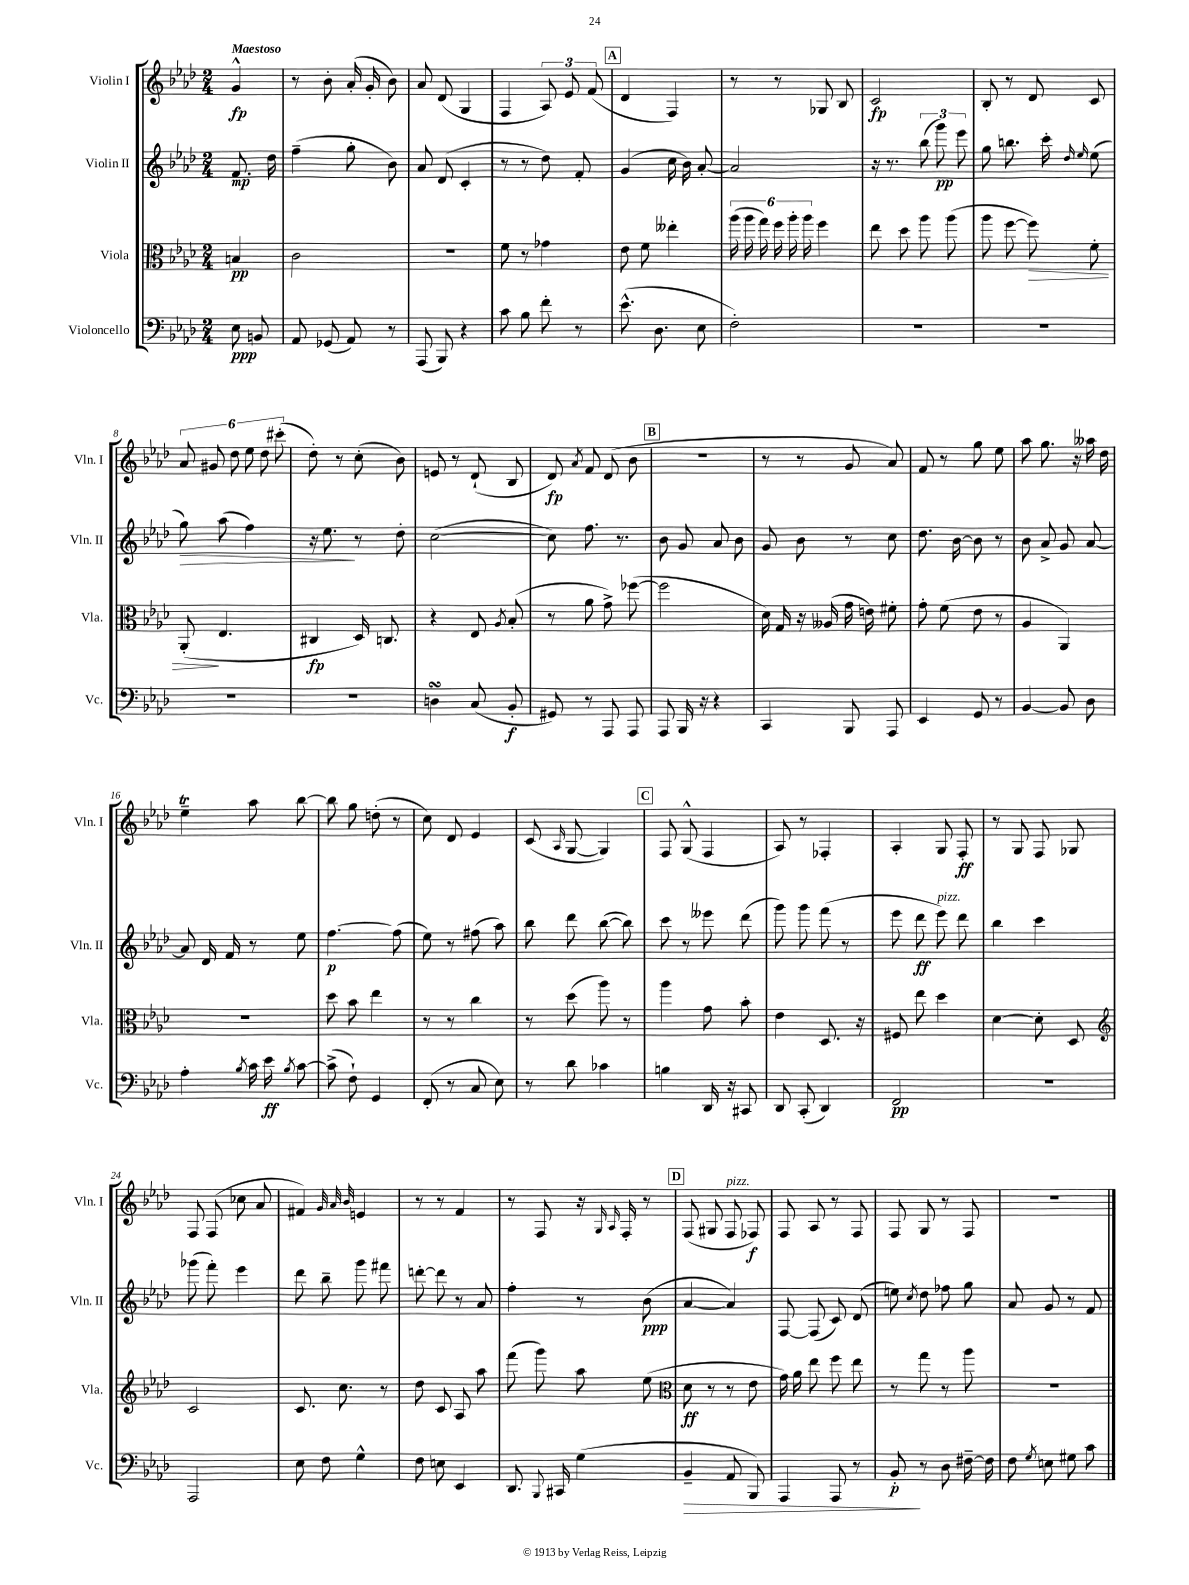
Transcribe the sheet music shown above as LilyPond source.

<<
\new StaffGroup <<
\new Staff = "s0" \with { instrumentName = "Violin I" shortInstrumentName = "Vln. I" } {
    \clef treble \key aes \major \numericTimeSignature \time 2/4 \partial 4 \tempo "Maestoso"
    \autoBeamOff g'4-^\fp |
    r8 bes'8-. aes'16-.( g'16-. bes'8) |
    aes'8 des'8( g4 |
    f4 \tuplet 3/2 { aes8) ees'8 f'8( } |
    \mark \markup { \box "A" } des'4 f4) |
    r8 r8 ges8 bes8 |
    c'2\fp |
    bes8-. r8 des'8 c'8 |
    \tuplet 6/4 { aes'8 gis'8 des''8 ees''8 des''8 cis'''8-.( } |
    des''8-.) r8 c''8-.( bes'8) |
    e'8 r8 des'8-!( bes8 |
    des'8\fp) \acciaccatura { aes'8 } f'8 des'8( bes'8 |
    \mark \markup { \box "B" } r2 |
    r8 r8 g'8 aes'8) |
    f'8 r8 g''8 ees''8 |
    aes''8 g''8. r16 aeses''16 des''16 |
    ees''4--\trill aes''8 bes''8~ |
    bes''8 g''8 d''8-.( r8 |
    c''8) des'8 ees'4 |
    c'8( \grace { aes16 } g8~ g4) |
    \mark \markup { \box "C" } f8 g8-^( f4 |
    aes8) r8 fes4-. |
    aes4-. g8 f8-.\ff |
    r8 g8 f8 ges8 |
    f8 f8( ces''8 aes'8 |
    fis'4) \grace { g'32 aes'32 bes'32 } e'4 |
    r8 r8 f'4 |
    r8 f8 r16 \grace { g16 aes16 } f16-. r8 |
    \mark \markup { \box "D" } f8( gis8 f8^\markup { \italic "pizz." } fes8\f) |
    f8 aes8 r8 f8 |
    f8 g8 r8 f8 |
    R2 \bar "|." |
}
\new Staff = "s1" \with { instrumentName = "Violin II" shortInstrumentName = "Vln. II" } {
    \clef treble \key aes \major \numericTimeSignature \time 2/4 \partial 4
    \autoBeamOff f'8.\mp des''16 |
    f''4--( g''8-. bes'8) |
    aes'8 des'8( c'4-. |
    r8 r8 des''8) f'8-. |
    \mark \markup { \box "A" } g'4( c''16 bes'16) aes'8~-. |
    aes'2 |
    r16 r8. \tuplet 3/2 { bes''8( g'''8\pp) ees'''8 } |
    g''8 b''8. c'''16-. \grace { des''16 ees''16 } ees''8( |
    g''8\>) aes''8( f''4) |
    r16 ees''8.\! r8 des''8-. |
    c''2~( |
    c''8) f''8. r8. |
    \mark \markup { \box "B" } bes'8 g'8 aes'8 bes'8 |
    g'8 bes'8 r8 c''8 |
    des''8. bes'16~ bes'8 r8 |
    bes'8 aes'8-> g'8 aes'8~ |
    aes'8 des'16 f'16 r8 ees''8 |
    f''4.~\p f''8( |
    ees''8) r8 fis''8( aes''8) |
    bes''8 des'''8 bes''8~( bes''8) |
    \mark \markup { \box "C" } c'''8 r8 eeses'''8 des'''8( |
    g'''8) g'''8 f'''8( r8 |
    ees'''8 des'''8\ff ees'''8^\markup { \italic "pizz." }) des'''8 |
    bes''4 c'''4 |
    ges'''8( f'''8-.) ees'''4 |
    des'''8 bes''8-- g'''8 fis'''8 |
    d'''8~-. d'''8 r8 aes'8 |
    f''4-. r8 bes'8\ppp( |
    \mark \markup { \box "D" } aes'4~ aes'4) |
    f8~ f8( c'8) des'8( |
    e''8) \acciaccatura { c''8 } des''8 fes''8 g''8 |
    aes'8 g'8 r8 f'8 \bar "|." |
}
\new Staff = "s2" \with { instrumentName = "Viola" shortInstrumentName = "Vla." } {
    \clef alto \key aes \major \numericTimeSignature \time 2/4 \partial 4
    \autoBeamOff b4\pp |
    c'2 |
    r2 |
    f'8 r8 ges'4 |
    \mark \markup { \box "A" } ees'8 f'8 eeses''4-. |
    \tuplet 6/4 { aes''16( aes''16 g''16) f''16 aes''16-. aes''16 } f''4 |
    ees''8 des''8 aes''8 aes''8( |
    aes''8 f''8~ f''8\>) f'8-. |
    aes,8-.\!( ees4. |
    cis4\fp des16) c8. |
    r4 ees8 \acciaccatura { aes8 } bes8-.( |
    r8 aes'8 g'8->) fes''8~( |
    \mark \markup { \box "B" } fes''2 |
    des'16) g16 r16 aeses16( g'16 e'16) fis'8-. |
    g'8-. f'8( ees'8 r8 |
    aes4 aes,4) |
    R2 |
    des''8 bes'8 ees''4 |
    r8 r8 c''4 |
    r8 des''8( aes''8) r8 |
    \mark \markup { \box "C" } aes''4 g'8 bes'8-. |
    ees'4 des8. r16 |
    fis8 ees''8 des''4 |
    des'4~ des'8-. des8 |
    \clef treble c'2 |
    c'8. c''8. r8 |
    des''8 c'8 aes8 aes''8 |
    f'''8( g'''8) aes''8 ees''8( |
    \mark \markup { \box "D" } \clef alto des'8\ff r8 r8 ees'8 |
    g'16) aes'16 ees''8 f''8 ees''8 |
    r8 g''8 r8 aes''8 |
    R2 \bar "|." |
}
\new Staff = "s3" \with { instrumentName = "Violoncello" shortInstrumentName = "Vc." } {
    \clef bass \key aes \major \numericTimeSignature \time 2/4 \partial 4
    \autoBeamOff ees8\ppp b,8 |
    aes,8 ges,8( aes,8) r8 |
    aes,,8( bes,,8) r4 |
    c'8 bes8 f'8-. r8 |
    \mark \markup { \box "A" } ees'8.-^( des8. ees8 |
    f2-.) |
    R2 |
    R2 |
    R2 |
    R2 |
    d4\turn c8( bes,8-.\f |
    gis,8) r8 aes,,8 aes,,8 |
    \mark \markup { \box "B" } aes,,8 bes,,16 r16 r4 |
    c,4 bes,,8 aes,,8 |
    ees,4 g,8 r8 |
    bes,4~ bes,8 des8 |
    aes4-. \acciaccatura { bes8 } c'16 ees'16\ff \acciaccatura { bes8 } c'8~ |
    c'8->( f8-!) g,4 |
    f,8-.( r8 c8 ees8) |
    r8 des'8 ces'4 |
    \mark \markup { \box "C" } b4 des,16 r16 cis,8 |
    des,8 c,8-.( des,4) |
    f,2\pp |
    r2 |
    aes,,2 |
    ees8 f8 g4-^ |
    f8 e8 ees,4 |
    des,8. \appoggiatura { bes,,8 } cis,16 g4( |
    \mark \markup { \box "D" } bes,4--\> aes,8 bes,,8) |
    aes,,4 aes,,8 r8 |
    bes,8-.\p\! r8 des8 fis16~-- fis16 |
    f8 \acciaccatura { g8 } e8 gis8 c'8 \bar "|." |
}
>>
>>
